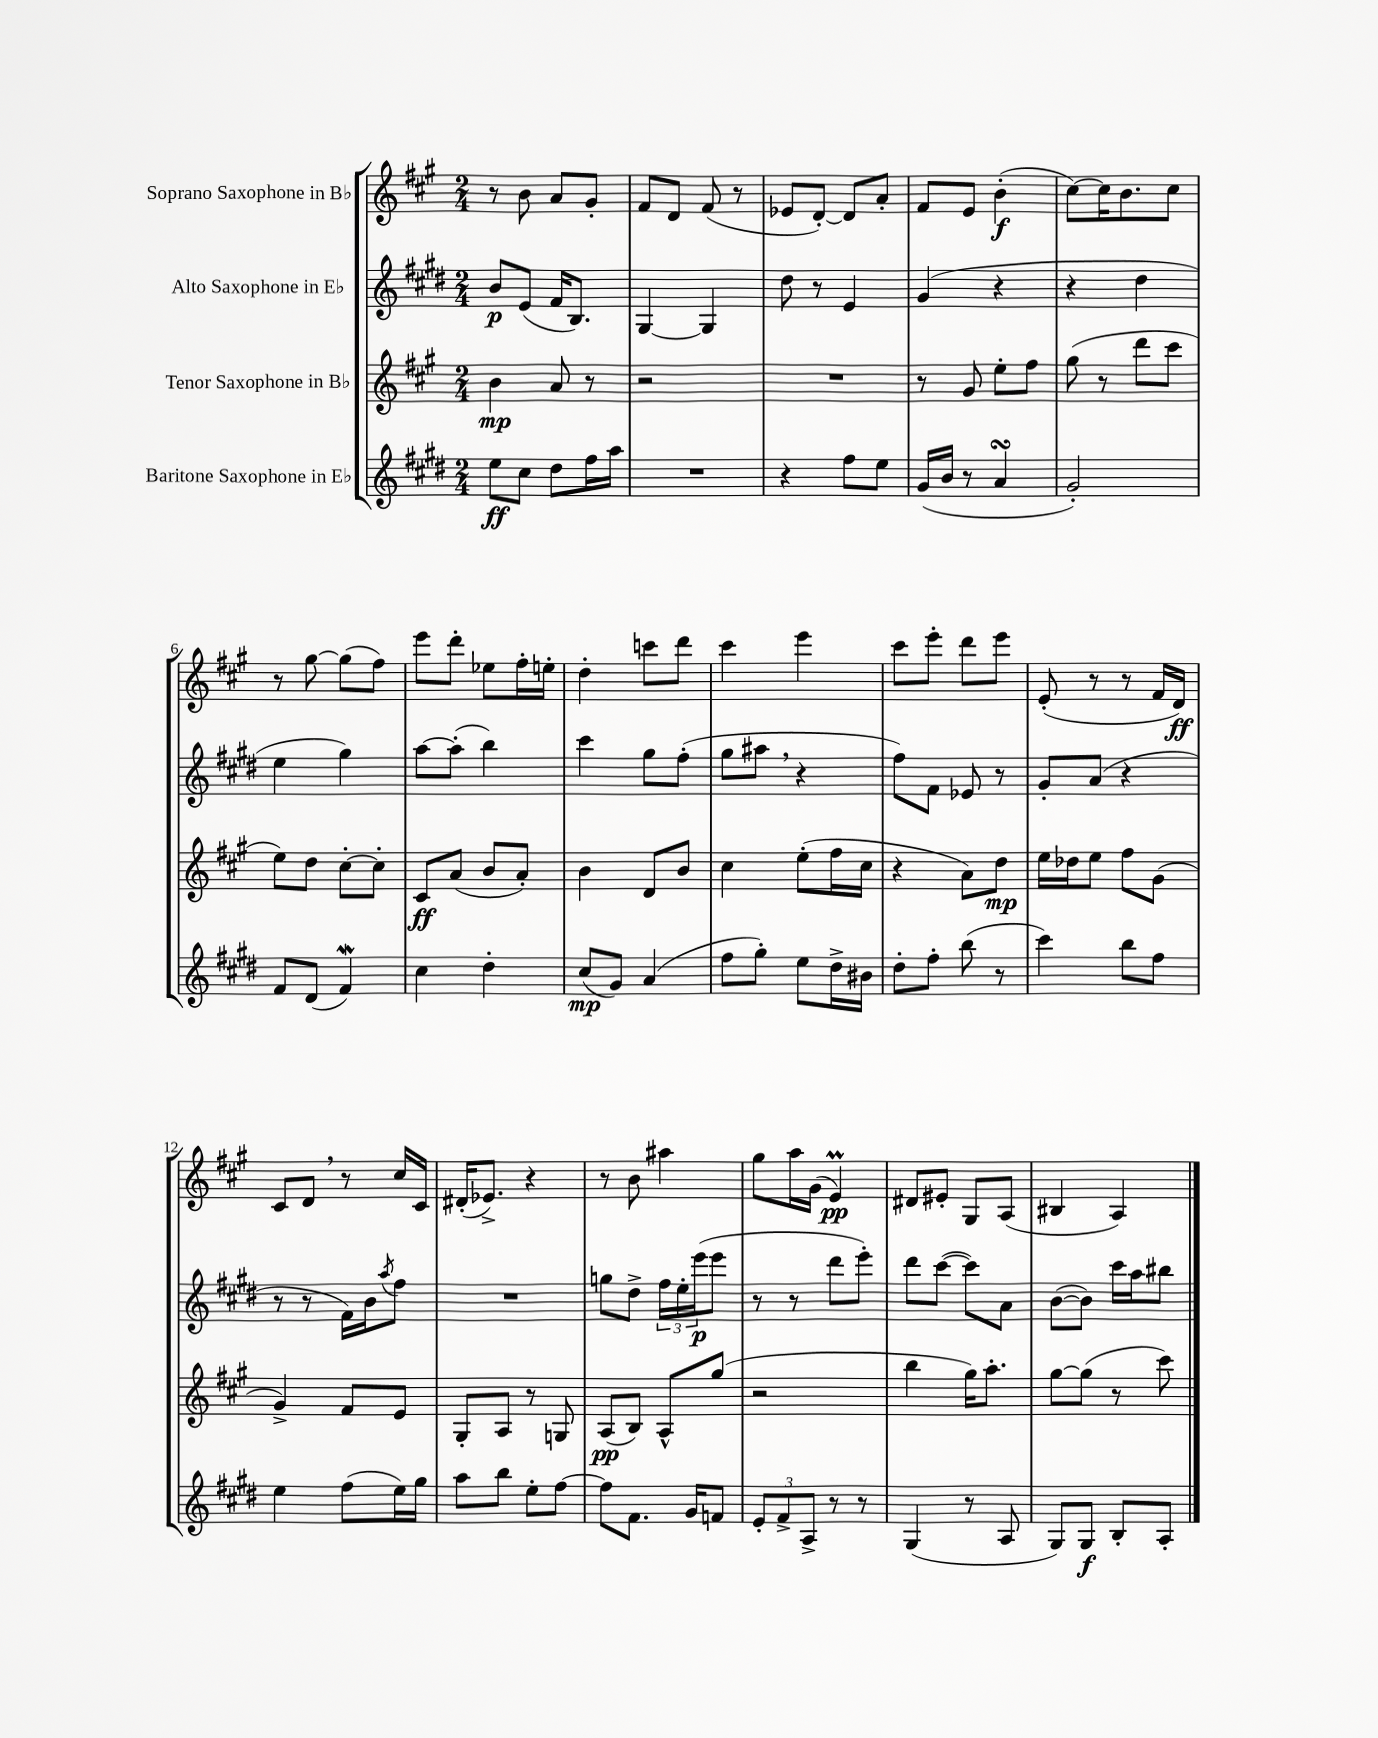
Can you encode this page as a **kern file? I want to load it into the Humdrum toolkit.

**kern	**kern	**kern	**kern
*staff4	*staff3	*staff2	*staff1
*clefG2	*clefG2	*clefG2	*clefG2
*k[f#c#g#d#]	*k[f#c#g#]	*k[f#c#g#d#]	*k[f#c#g#]
*M2/4	*M2/4	*M2/4	*M2/4
8ee	4b	8b	8r
8cc#	.	(8e	8b
8dd#	8a	16f#	8a
.	.	8.B)	.
16ff#	8r	.	8g#'
16aa	.	.	.
=	=	=	=
2r	2r	[4G#	8f#
.	.	.	8d
.	.	4G#]	(8f#
.	.	.	8r
=	=	=	=
4r	2r	8dd#	8e-
.	.	8r	[8d')
8ff#	.	4e	8d]
8ee	.	.	8a'
=	=	=	=
(16g#	8r	(4g#	8f#
16b	.	.	.
8r	8g#	.	8e
4a	8ee'	4r	(4b'
.	8ff#	.	.
=	=	=	=
2g#')	(8gg#	4r	[8cc#)
.	8r	.	16cc#]
.	.	.	8.b
.	8ddd	4dd#	.
.	8ccc#	.	8cc#
=	=	=	=
8f#	8ee)	4ee	8r
(8d#	8dd	.	[8gg#
4f#)	[8cc#'	4gg#)	(8gg#]
.	8cc#']	.	8ff#)
=	=	=	=
4cc#	8c#	[8aa	8eee
.	(8a	(8aa']	8ddd'
4dd#'	8b	4bb)	8ee-
.	8a')	.	16ff#'
.	.	.	16ee'
=	=	=	=
(8cc#	4b	4ccc#	4dd'
8g#)	.	.	.
(4a	8d	8gg#	8ccc
.	8b	(8ff#'	8ddd
=	=	=	=
8ff#	4cc#	8gg#	4ccc#
8gg#')	.	8aa#	.
8ee	(8ee'	4r	4eee
16dd#^	16ff#	.	.
16b#	16cc#	.	.
=	=	=	=
8dd#'	4r	8ff#)	8ccc#
8ff#'	.	8f#	8eee'
(8bb	8a)	8e-	8ddd
8r	8dd	8r	8eee
=	=	=	=
4ccc#)	16ee	8g#'	(8e'
.	16dd-	.	.
.	8ee	(8a	8r
8bb	8ff#	4r	8r
8ff#	(8g#	.	16f#
.	.	.	16d)
=	=	=	=
4ee	4g#^)	8r	8c#
.	.	8r	8d
(8ff#	8f#	16f#)	8r
.	.	16b	.
.	.	8qaa	.
16ee)	8e	8ff#	16cc#
16gg#	.	.	16c#
=	=	=	=
8aa	8G#'	2r	(16d#'
.	.	.	8.e-^)
8bb	8A	.	.
8ee'	8r	.	4r
[8ff#	8G	.	.
=	=	=	=
8ff#]	(8A	8gg	8r
8.f#	8B)	8dd#^	8b
.	8A^^	24ff#	4aa#
.	.	24ee'	.
16g#	.	.	.
.	.	(24eee	.
8f	(8gg#	8eee	.
=	=	=	=
12e'	2r	8r	8gg#
12f#^	.	.	.
.	.	8r	16aa
12A^	.	.	.
.	.	.	(16g#
8r	.	8ddd#	4e)
8r	.	8eee')	.
=	=	=	=
(4G#	4bb	8ddd#	8d#
.	.	([8ccc#	8e#'
8r	16gg#)	8ccc#])	8G#
.	8.aa'	.	.
8A	.	8a	(8A
=	=	=	=
8G#)	[8gg#	([8b	4B#
8G#	(8gg#]	8b])	.
8B'	8r	16ccc#	4A)
.	.	16aa	.
8A'	8ccc#)	8bb#	.
==	==	==	==
*-	*-	*-	*-
